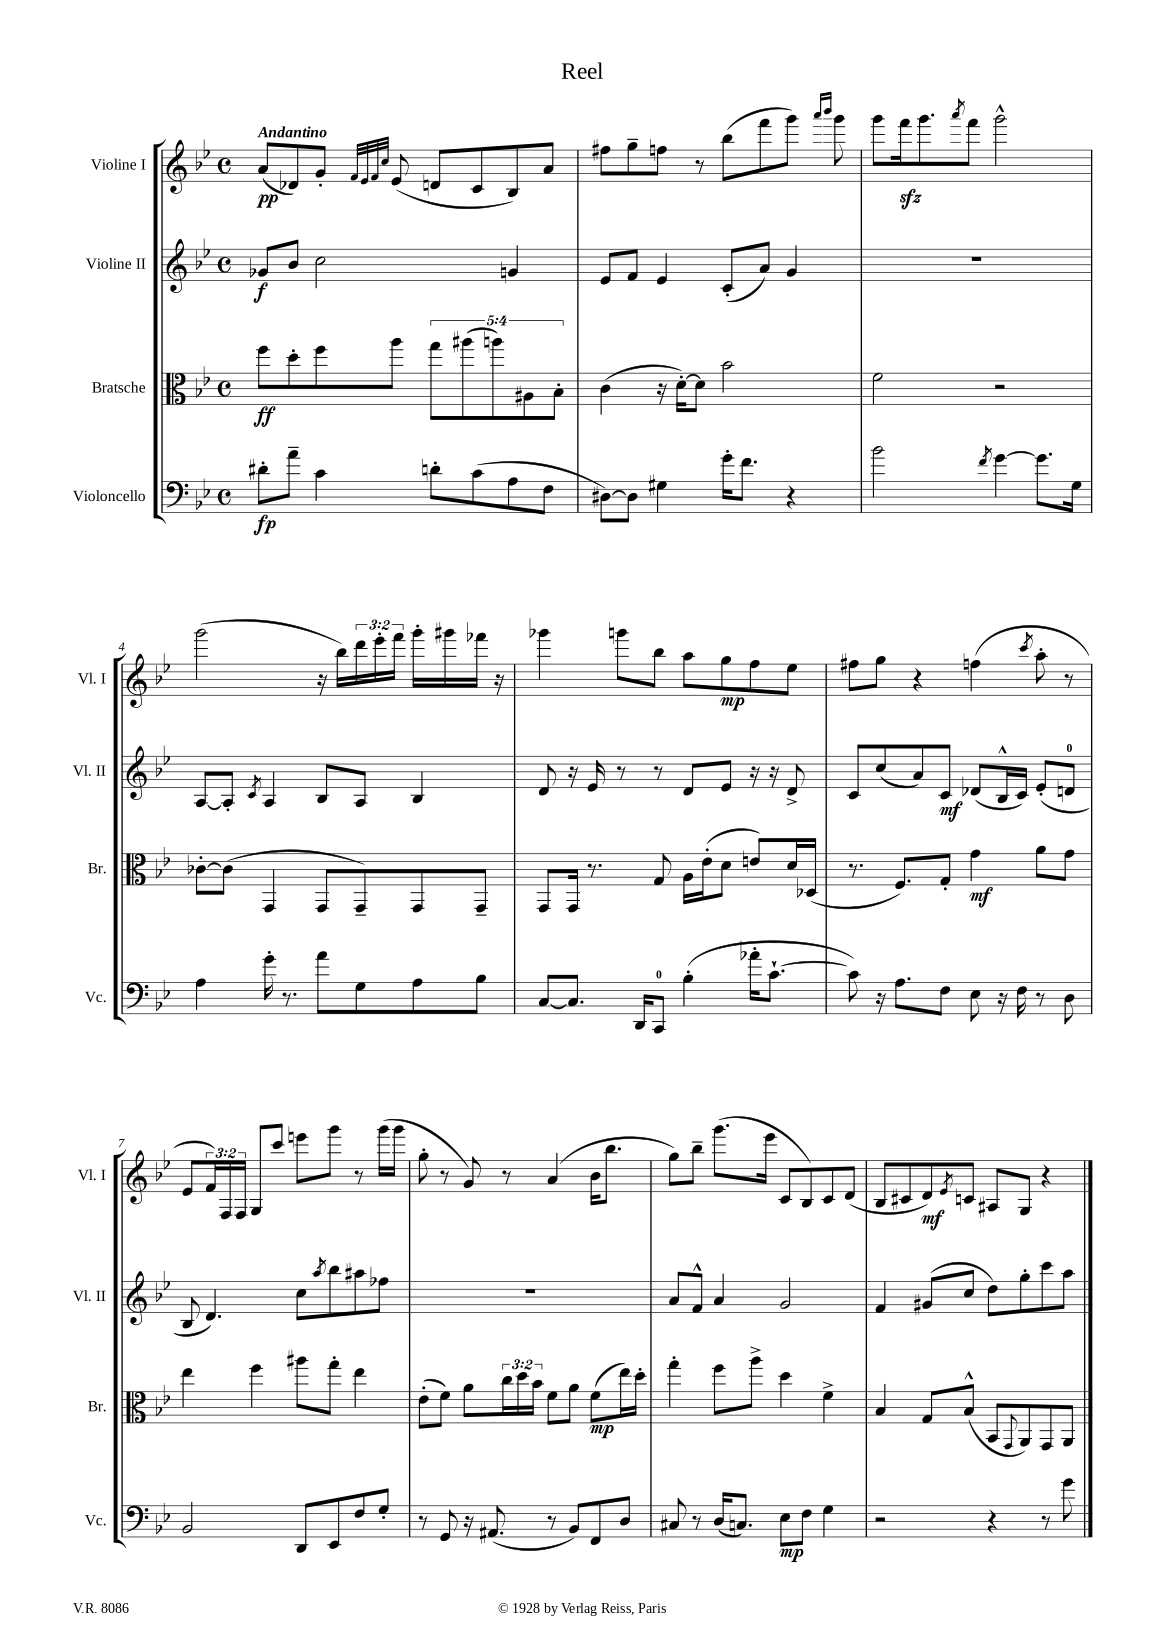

**kern	**kern	**kern	**kern
*staff4	*staff3	*staff2	*staff1
*clefF4	*clefC3	*clefG2	*clefG2
*k[b-e-]	*k[b-e-]	*k[b-e-]	*k[b-e-]
*M4/4	*M4/4	*M4/4	*M4/4
*met(c)	*met(c)	*met(c)	*met(c)
8d#'	8ff	8g-	(8a
8a~	8dd'	8b-	8d-)
4c	8ff	2cc	8g'
.	.	.	32qqf
.	.	.	32qqe-
.	.	.	32qqf
.	.	.	32qqcc
.	8aa	.	(8e-
8d'	10gg	.	8d
.	(10aa#	.	.
(8c	.	.	8c
.	10aa)	.	.
8A	.	4g	8B-)
.	10A#	.	.
8F	.	.	8a
.	10B-'	.	.
=	=	=	=
[8D#)	(4c	8e-	8ff#
8D#]	.	8f	8gg~
4G#	16r	4e-	8ff
.	[16d')	.	.
.	8d]	.	8r
16g'	2b-	(8c'	(8bb-
8.f	.	.	.
.	.	8a)	8fff
4r	.	4g	8ggg)
.	.	.	16qqaaa
.	.	.	16qqbbb-
.	.	.	8ggg
=	=	=	=
2b-	2f	1r	8ggg
.	.	.	16fff
.	.	.	8.ggg
.	.	.	8qaaa
.	.	.	8fff
8qf	.	.	.
[4g	2r	.	2ggg^^
8.g]	.	.	.
16G	.	.	.
=	=	=	=
4A	[8c-'	[8A	(2ggg
.	(8c-]	8A']	.
.	.	8qc	.
16g'	4GG	4A	.
8.r	.	.	.
8a	8GG	8B-	16r
.	.	.	16bb-)
8G	8GG~)	8A	24ddd
.	.	.	24eee-'
.	.	.	24fff
8A	8GG	4B-	16ggg'
.	.	.	16ggg#
8B-	8GG~	.	16fff-
.	.	.	16r
=	=	=	=
[8C	8GG	8d	4ggg-
8.C]	16GG	16r	.
.	8.r	16e-	.
.	.	8r	8ggg
16DD	.	.	.
8CC	8G	8r	8bb-
(4B-'	16A	8d	8aa
.	(16e-'	.	.
.	8d	8e-	8gg
16a-'	8e)	16r	8ff
[8.c`	.	16r	.
.	16d	8d^	8ee-
.	(16D-	.	.
=	=	=	=
8c])	8.r	8c	8ff#
16r	.	(8cc	8gg
8.A	8.F)	.	.
.	.	8a)	4r
8F	8G'	8c	.
8E-	4g	(8d-	(4ff
16r	.	16B-^^	.
16F	.	16c)	.
.	.	.	8qccc
8r	8a	(8e-'	8aa'
8D	8g	8d	8r
=	=	=	=
2BB-	4ee-	8B-	8e-
.	.	4.d)	24f)
.	.	.	24F
.	.	.	24F
.	4ff	.	8G
.	.	.	8ccc
8DD	8aa#	8cc	8eee
.	.	8qaa	.
8EE-	8gg'	8bb-	8ggg
8F	4ee-	8aa#	8r
8G'	.	8ff-	(16ggg
.	.	.	16ggg
=	=	=	=
8r	(8e-'	1r	8gg'
8GG	8f)	.	8r
16r	8a	.	8g)
(8.AA#	.	.	.
.	24cc	.	8r
.	24dd	.	.
.	24b-	.	.
8r	8f	.	(4a
8BB-)	8a	.	.
8FF	(8f	.	16b-
.	.	.	8.bb-
8D	16ee-)	.	.
.	16dd'	.	.
=	=	=	=
8C#	4gg'	8a	8gg)
8r	.	8f^^	8bb-~
(16D	8ff	4a	(8.ggg
8.C)	.	.	.
.	8aa^	.	.
.	.	.	16eee-
8E-	4dd	2g	8c
8F	.	.	8B-)
4G	4f^	.	8c
.	.	.	(8d
=	=	=	=
2r	4B-	4f	8B-
.	.	.	8c#
.	8G	(8g#	8d)
.	.	.	8qe-
.	(8B-^^	8cc	8c
4r	8BB-	8dd)	8A#
.	8qqGG	.	.
.	8AA)	8gg'	8G
8r	8GG	8ccc	4r
8g	8AA	8aa	.
==	==	==	==
*-	*-	*-	*-
